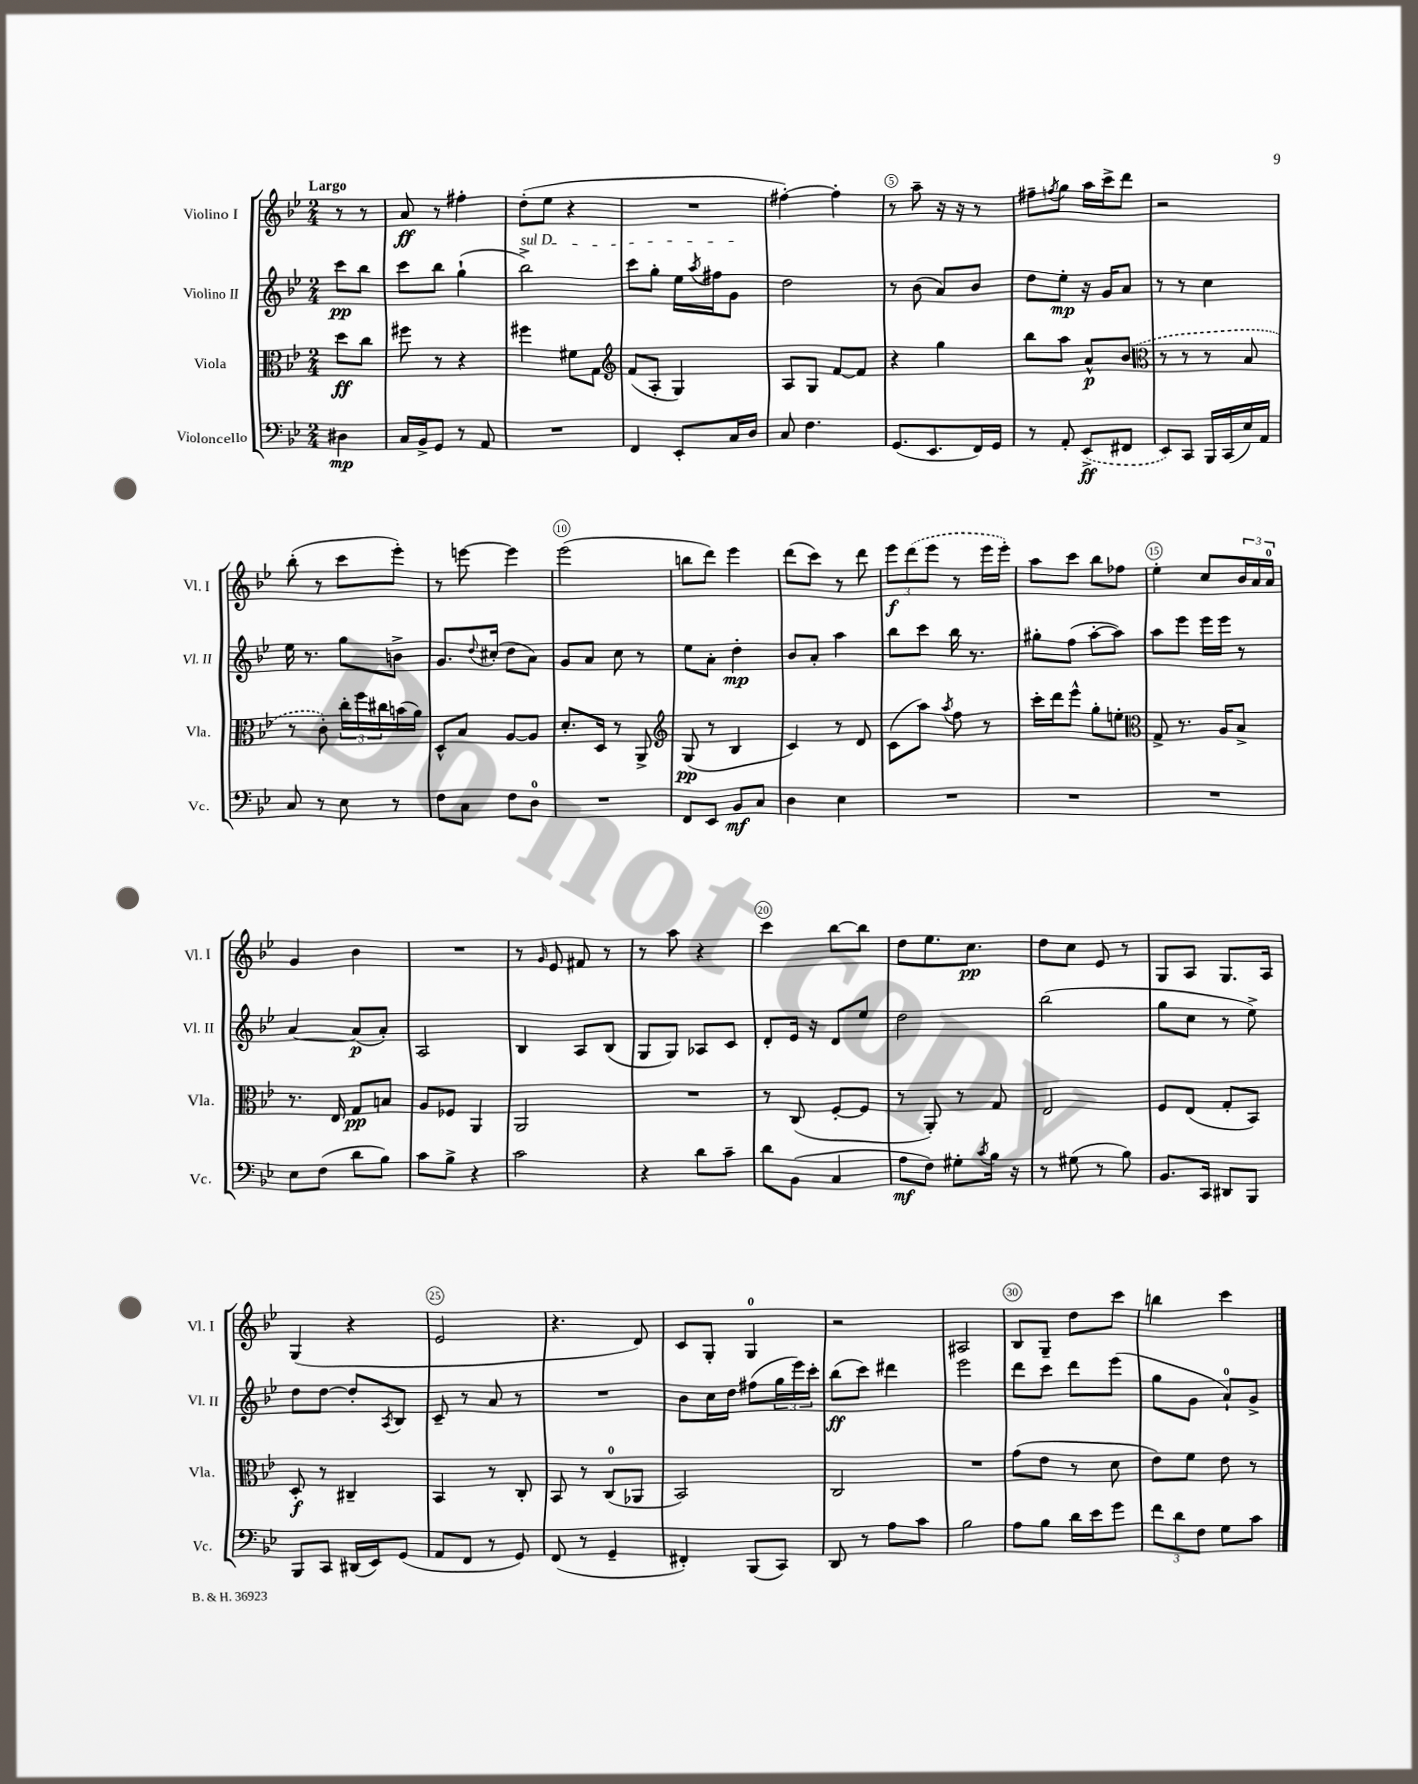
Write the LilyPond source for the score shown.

<<
\new StaffGroup <<
\new Staff = "s0" \with { instrumentName = "Violino I" shortInstrumentName = "Vl. I" } {
    \clef treble \key bes \major \numericTimeSignature \time 2/4 \partial 4 \tempo "Largo"
    r8 r8 |
    a'8\ff r8 fis''4-. |
    d''8-.( ees''8 r4 |
    R2 |
    fis''4~-.) fis''4-. |
    r8 a''8-- r16 r16 r8 |
    fis''8-- \acciaccatura { f''8 } g''8 a''16 c'''16-> d'''8 |
    r2 |
    bes''8-.( r8 c'''8 ees'''8-.) |
    r8 e'''8~ e'''4 |
    ees'''2( |
    b''8 d'''8) ees'''4 |
    d'''8( c'''8) r8 d'''8 |
    \tuplet 3/2 { ees'''8\f \once \slurDashed d'''8( ees'''8 } r8 ees'''16 ees'''16-.) |
    a''8 c'''8 bes''8 fes''8 |
    ees''4-. c''8 \tuplet 3/2 { bes'16 a'16 a'16-0 } |
    g'4 bes'4 |
    R2 |
    r8 \grace { g'16 } ees'8 fis'8 r8 |
    r8 a''8 r4 |
    c'''4 bes''8~ bes''8 |
    d''8 ees''8. c''8.\pp |
    d''8 c''8 ees'8 r8 |
    g8 a8 g8. a16 |
    g4( r4 |
    ees'2 |
    r4. d'8) |
    c'8 g8-. g4-0 |
    r2 |
    ais2 |
    bes8 g8-- d''8 c'''8 |
    b''4 c'''4 \bar "|." |
}
\new Staff = "s1" \with { instrumentName = "Violino II" shortInstrumentName = "Vl. II" } {
    \clef treble \key bes \major \numericTimeSignature \time 2/4 \partial 4
    c'''8\pp bes''8 |
    c'''8 bes''8 g''4-!( |
    \once \override TextSpanner.bound-details.left.text = \markup { \italic "sul D" } bes''2->\startTextSpan) |
    c'''8 g''8-. ees''16 \acciaccatura { a''8 } fis''16 g'8\stopTextSpan |
    d''2 |
    r8 bes'8( a'8) bes'8 |
    d''8 ees''8-.\mp r16 g'16 a'8 |
    r8 r8 c''4 |
    ees''16 r8. g''8 b'8-> |
    g'8. \appoggiatura { d''8 } cis''16-.( d''8 a'8) |
    g'8 a'8 c''8 r8 |
    ees''8 a'8-. d''4-.\mp |
    bes'8 a'8-. a''4 |
    bes''8 c'''8 bes''16 r8. |
    gis''8-. f''8( a''8~-. a''8) |
    a''8 ees'''8 ees'''16 ees'''16 r8 |
    a'4~ a'8\p( a'8-.) |
    a2 |
    bes4 a8 bes8( |
    g8 g8) aes8 c'8 |
    d'8-. ees'16 r16 d'8 ees''8 |
    d''2 |
    bes''2( |
    g''8 c''8 r8 ees''8->) |
    d''8 d''8~ d''8-. \acciaccatura { a8 } bes8 |
    c'8-- r8 a'8 r8 |
    R2 |
    bes'8 c''16 d''16 fis''8( \tuplet 3/2 { g''16 ees'''16) c'''16-. } |
    bes''8\ff( c'''8) dis'''4 |
    ees'''2 |
    d'''8 c'''8 d'''8 ees'''8( |
    g''8 g'8 a'8-0-!) g'8-> \bar "|." |
}
\new Staff = "s2" \with { instrumentName = "Viola" shortInstrumentName = "Vla." } {
    \clef alto \key bes \major \numericTimeSignature \time 2/4 \partial 4
    d''8\ff c''8 |
    fis''8 r8 r4 |
    fis''4 fis'8 g8 |
    \clef treble f'8( a8-. g4) |
    a8 g8 f'8~ f'8 |
    r4 g''4 |
    bes''8 a''8 a'8-^\p \once \slurDashed bes'8( |
    \clef alto r8 r8 r8 bes8 |
    r8 c'8-.) \tuplet 3/2 { c''16-. f''16 cis''16 } b'16( a'16) |
    d8-^ bes8 a8~ a8 |
    d'8.-. d16 r8 a,8-> |
    \clef treble g8\pp( r8 bes4 |
    c'4) r8 d'8 |
    c'8( a''8) \acciaccatura { a''8 } f''8 r8 |
    c'''16-. d'''16 ees'''8-^ g''8-. e''8-. |
    \clef alto g8-> r8. a16 bes8-> |
    r8. ees16 g8\pp b8 |
    a8 fes8 a,4 |
    a,2 |
    R2 |
    r8 c8( f8~-. f8 |
    r8 a,8-.) r8 g8 |
    ees2 |
    f8 ees8( g8-. bes,8) |
    d8-.\f r8 cis4-- |
    bes,4 r8 c8-. |
    bes,8 r8 c8-0( aes,8 |
    bes,2) |
    c2 |
    R2 |
    g'8( ees'8 r8 d'8 |
    ees'8) f'8 ees'8 r8 \bar "|." |
}
\new Staff = "s3" \with { instrumentName = "Violoncello" shortInstrumentName = "Vc." } {
    \clef bass \key bes \major \numericTimeSignature \time 2/4 \partial 4
    dis4\mp |
    c16 bes,16-> g,8 r8 a,8 |
    R2 |
    f,4 ees,8-. c16 d16 |
    c8 f4. |
    g,8.( ees,8. f,16) g,16 |
    r8 a,8-. \once \slurDashed ees,8->\ff( fis,8 |
    ees,8) c,8 bes,,16 c,16( ees16) a,16 |
    c8 r8 ees8 r8 |
    f8 c8 f8 d8-0 |
    R2 |
    f,8 ees,8 bes,8\mf c8 |
    d4 ees4 |
    R2 |
    R2 |
    R2 |
    ees8 f8( d'8 bes8) |
    c'8 bes8-> r4 |
    c'2 |
    r4 d'8 c'8-- |
    d'8 bes,8( c4 |
    a8\mf f8) gis8-. \acciaccatura { c'8 } bes16 r16 |
    r8 gis8( r8 bes8) |
    bes,8. c,16 dis,8 bes,,8 |
    bes,,8 c,8 dis,16( ees,16) g,8( |
    a,8 f,8 r8 g,8) |
    f,8( r8 g,4-- |
    fis,4-.) bes,,8( c,8) |
    d,8 r8 a8 c'8 |
    bes2 |
    a8 bes8 d'16 ees'16 g'8 |
    \tuplet 3/2 { f'8 d'8 f8 } g8 c'8 \bar "|." |
}
>>
>>
\layout { \context { \Score \override BarNumber.break-visibility = ##(#f #t #t) barNumberVisibility = #(every-nth-bar-number-visible 5) \override BarNumber.stencil = #(make-stencil-circler 0.1 0.3 ly:text-interface::print) } }
